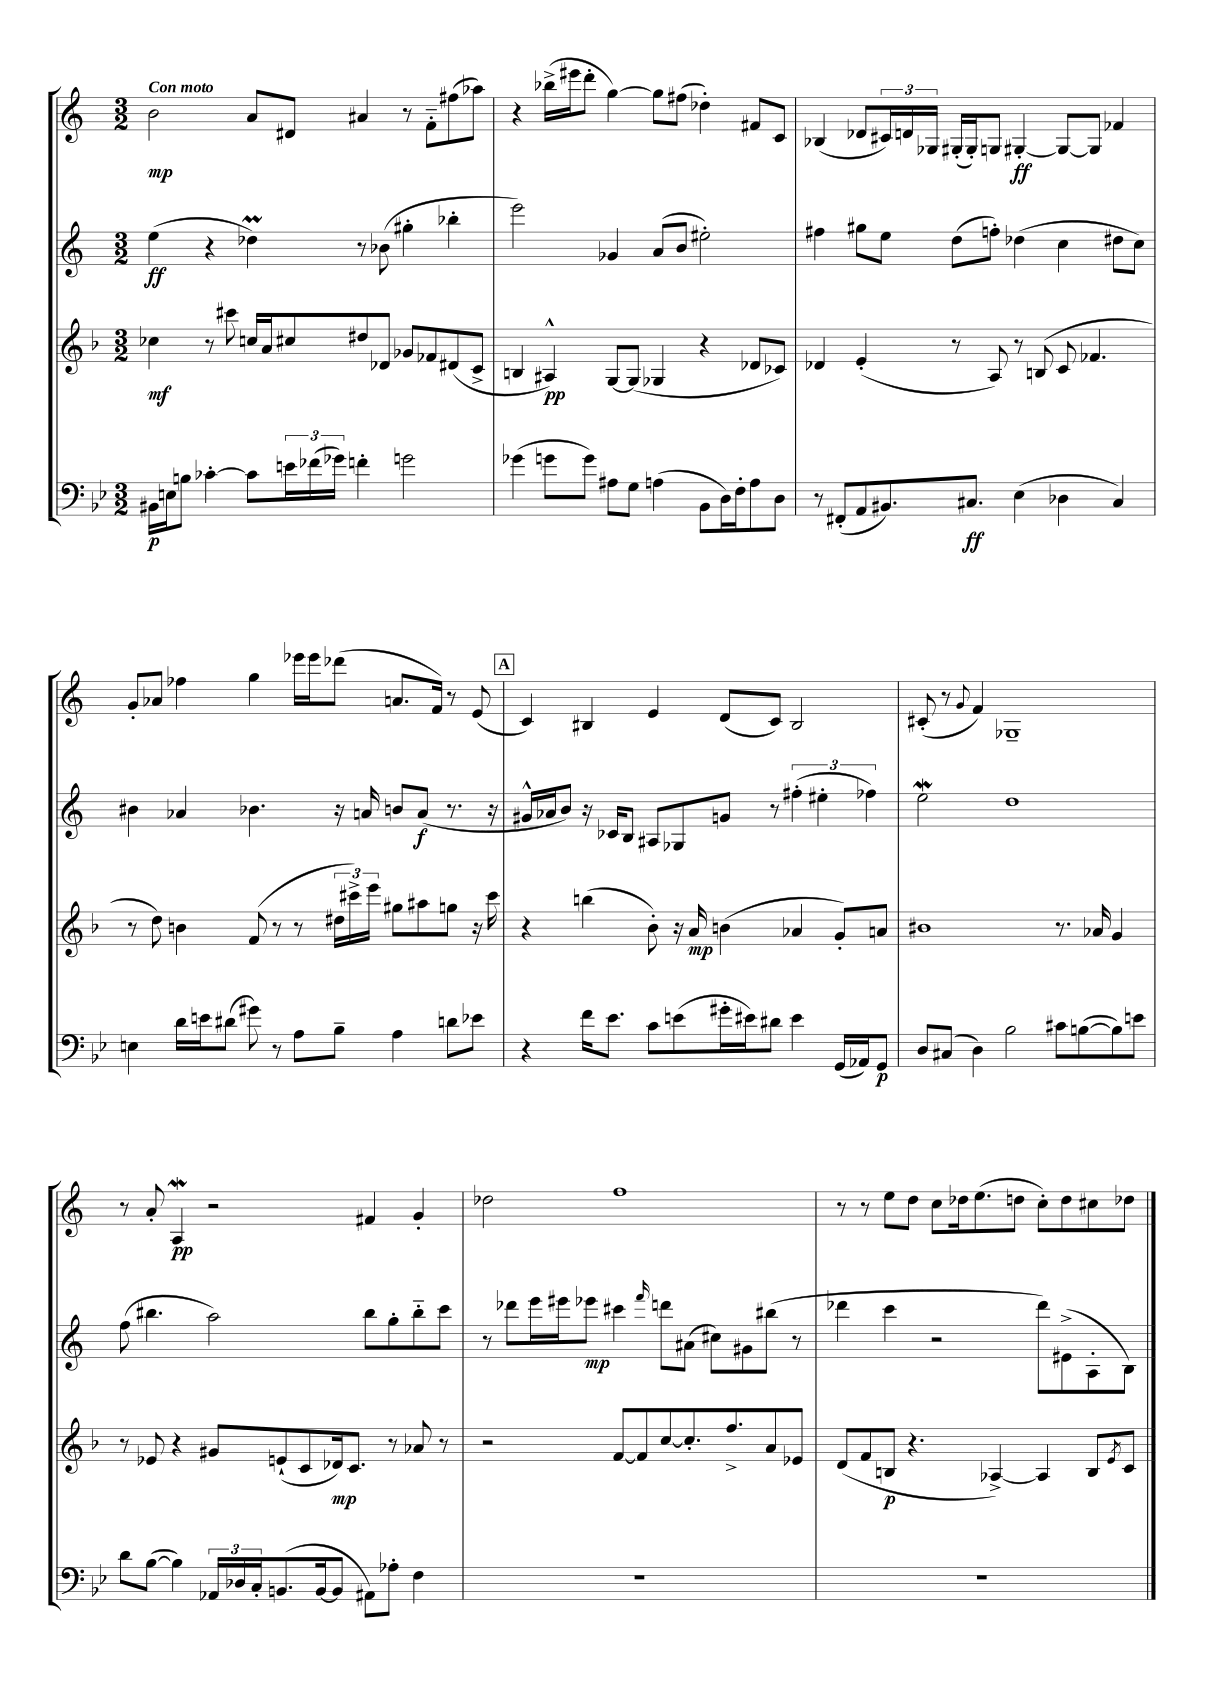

**kern	**dynam	**kern	**dynam	**kern	**dynam	**kern	**dynam
*part4	*part4	*part3	*part3	*part2	*part2	*part1	*part1
*staff4	*staff4	*staff3	*staff3	*staff2	*staff2	*staff1	*staff1
*clefF4	*	*clefG2	*	*clefG2	*	*clefG2	*
*k[b-e-]	*	*k[b-]	*	*k[]	*	*k[]	*
*M3/2	*	*M3/2	*	*M3/2	*	*M3/2	*
=1	=1	=1	=1	=1	=1	=1	=1
!	!	!	!	!	!	!LO:TX:a:B:t=Con moto	!
16BB#X\LL	p	4cc-X\	mf	(4ee\	ff	2b\	mp
16En\J	.	.	.	.	.	.	.
8Bn\J	.	.	.	.	.	.	.
[4c-X'\	.	8r	.	4r	.	.	.
.	.	8ccc#X\	.	.	.	.	.
8c-\L]	.	16ccn/LL	.	4dd-XM\)	.	8a/L	.
.	.	16a/J	.	.	.	.	.
24en\L	.	8cc#X/	.	.	.	8d#X/J	.
(24f-X\	.	.	.	.	.	.	.
24g-X\JJ)	.	.	.	.	.	.	.
4fn'\	.	8dd#X/	.	8r	.	4a#X/	.
.	.	8d-X/J	.	(8b-X\	.	.	.
2gn\	.	8g-X/L	.	4gg#X'\	.	8r	.
.	.	8f-X/	.	.	.	8f\L	.
.	.	(8d#X/	.	4bb-X'\	.	(8ff#X\	.
.	.	8c^/J	.	.	.	8aa-X\J)	.
=2	=2	=2	=2	=2	=2	=2	=2
(4g-X\	.	4Bn/	.	2eee\)	.	4r	.
8gn\L	.	4A#X^^/)	pp	.	.	(16bb-X^\LL	.
.	.	.	.	.	.	16eee#X\J	.
8g\J)	.	.	.	.	.	8ddd'\J	.
8A#X\L	.	[8G/L	.	4g-X/	.	[4gg\)	.
8G\J	.	(8G/J]	.	.	.	.	.
(4An\	.	4G-X/	.	(8a/L	.	8gg\L]	.
.	.	.	.	8b/J	.	(8ff#X\J	.
8BB-\L	.	4r	.	2ee#X'\)	.	4dd-X'\)	.
16D\L)	.	.	.	.	.	.	.
16F'\J	.	.	.	.	.	.	.
8A\	.	8d-X/L	.	.	.	8f#X/L	.
8D\J	.	8c-X/J)	.	.	.	8c/J	.
=3	=3	=3	=3	=3	=3	=3	=3
8r	.	4d-X/	.	4ff#X\	.	(4B-X/	.
(8FF#X'/L	.	.	.	.	.	.	.
8AA/	.	(4e'/	.	8gg#X\L	.	8d-X/L	.
8.BB#X/)	.	.	.	8ee\J	.	24c#X/L)	.
.	.	.	.	.	.	24dn/	.
.	.	.	.	.	.	24G-X/JJ	.
.	.	8r	.	(8dd\L	.	(16G#X'/LL	.
8.C#X/J	ff	.	.	.	.	16G#'/J)	.
.	.	8A/)	.	8ffn'\J)	.	8Gn/J	.
(4E-\	.	8r	.	(4dd-X\	.	[4G#X'/	ff
.	.	(8Bn/	.	.	.	.	.
4D-X\	.	8c/	.	4cc\	.	8G#/L_	.
.	.	4.f-X/	.	.	.	8G#/J]	.
4C#/)	.	.	.	8dd#X\L	.	4f-X/	.
.	.	.	.	8cc\J)	.	.	.
!!LO:LB:g=z
=4	=4	=4	=4	=4	=4	=4	=4
4En\	.	8r	.	4b#X\	.	8g'/L	.
.	.	8dd\)	.	.	.	8a-X/J	.
16d\LL	.	4bn\	.	4a-X/	.	4ff-X\	.
16en\J	.	.	.	.	.	.	.
(8d#X\J	.	.	.	.	.	.	.
8g#X\)	.	(8f/	.	4.b-X\	.	4gg\	.
8r	.	8r	.	.	.	.	.
8A\L	.	8r	.	.	.	16eee-X\LL	.
.	.	.	.	.	.	16eee-\J	.
8B-~\J	.	24dd#X\LL	.	16r	.	(8ddd-X\J	.
.	.	24ccc#X^\)	.	.	.	.	.
.	.	.	.	16an/	.	.	.
.	.	24eee\JJ	.	.	.	.	.
4A\	.	8gg#X\L	.	8bn/L	.	8.an/L	.
.	.	8aa#X\	.	(8a/J	f	.	.
.	.	.	.	.	.	16f/Jk)	.
8dn\L	.	8ggn\J	.	8.r	.	8r	.
8e-X\J	.	16r	.	.	.	(8e/	.
.	.	16ccc#\	.	16r	.	.	.
!!LO:REH:place=s1:t=A
=5	=5	=5	=5	=5	=5	=5	=5
4r	.	4r	.	16g#X^^/LL	.	4c/)	.
.	.	.	.	16a-X/J	.	.	.
.	.	.	.	8b/J)	.	.	.
16f\KL	.	(4bbn\	.	16r	.	4B#X/	.
8.e-\J	.	.	.	16c-X/KL	.	.	.
.	.	.	.	8B/J	.	.	.
8c\L	.	8b-'\)	.	8A#X/L	.	4e/	.
(8en\	.	16r	.	8G-X/	.	.	.
.	.	16a/	mp	.	.	.	.
16g#X'\L	.	(4bn\	.	8gn/J	.	(8d/L	.
16e#X\J)	.	.	.	.	.	.	.
8d#X\J	.	.	.	8r	.	8c/J)	.
4e#\	.	4a-X/	.	(6ff#X'\	.	2B#/	.
.	.	.	.	6ee#X'\	.	.	.
(16GG/LL	.	8g'/L)	.	.	.	.	.
16AA-X/J)	.	.	.	.	.	.	.
.	.	.	.	6ff-X\)	.	.	.
8GG/J	p	8an/J	.	.	.	.	.
=6	=6	=6	=6	=6	=6	=6	=6
8D/L	.	1b#X	.	2eeW\	.	(8c#X'/	.
(8C#X/J	.	.	.	.	.	8r	.
.	.	.	.	.	.	8qqg/	.
4D\)	.	.	.	.	.	4f/)	.
2B-\	.	.	.	1dd	.	1G-X~	.
8c#X\L	.	8.r	.	.	.	.	.
([8Bn\	.	.	.	.	.	.	.
.	.	16a-X/	.	.	.	.	.
8B\])	.	4g/	.	.	.	.	.
8en\J	.	.	.	.	.	.	.
!!LO:LB:g=z
=7	=7	=7	=7	=7	=7	=7	=7
8d\L	.	8r	.	(8ff\	.	8r	.
([8B-\J	.	8e-X/	.	4.bb#X\	.	8a'/	.
4B-\])	.	4r	.	.	.	4AW/	pp
24AA-X/LL	.	8g#X/L	.	2aa\)	.	2r	.
24D-X/	.	.	.	.	.	.	.
24C'/J	.	.	.	.	.	.	.
(8.BBn/	.	(8en`/	.	.	.	.	.
.	.	8c/	.	.	.	.	.
[16BB/k	.	.	.	.	.	.	.
8BB/J]	.	16d-X/k)	mp	.	.	.	.
.	.	8.c/J	.	.	.	.	.
8AA#X\L)	.	.	.	8bb#\L	.	4f#X/	.
8A-X'\J	.	8r	.	8gg'\	.	.	.
4F\	.	8a-X/	.	8bb#\	.	4g'/	.
.	.	8r	.	8ccc\J	.	.	.
=8	=8	=8	=8	=8	=8	=8	=8
1.r	.	2r	.	8r	.	2dd-X\	.
.	.	.	.	8ddd-X\L	.	.	.
.	.	.	.	16eee\L	.	.	.
.	.	.	.	16eee#X\J	.	.	.
.	.	.	.	8eee-X\J	mp	.	.
.	.	[8f/L	.	4ccc#X\	.	1ff	.
.	.	8f/]	.	.	.	.	.
.	.	.	.	16qqfff/	.	.	.
.	.	[8cc/	.	8dddn\L	.	.	.
.	.	8.cc'/]	.	(8a#X\J	.	.	.
.	.	.	.	8cc#X\L)	.	.	.
.	.	8.ff^/	.	.	.	.	.
.	.	.	.	8g#X\	.	.	.
.	.	8a/	.	(8bb#X\J	.	.	.
.	.	8e-X/J	.	8r	.	.	.
=9	=9	=9	=9	=9	=9	=9	=9
1.r	.	(8d/L	.	4ddd-X\	.	8r	.
.	.	8f/	.	.	.	8r	.
.	.	8Bn/J	p	4ccc\	.	8ee\L	.
.	.	4.r	.	.	.	8dd\J	.
.	.	.	.	2r	.	8cc\L	.
.	.	.	.	.	.	16dd-X\k	.
.	.	.	.	.	.	(8.ee\	.
.	.	[4A-X^/)	.	.	.	.	.
.	.	.	.	.	.	8ddn\J	.
.	.	4A-/]	.	8ddd-\L)	.	8cc'\L)	.
.	.	.	.	(8e#X^\	.	8dd\	.
.	.	8B/L	.	8A'\	.	8cc#X\	.
.	.	8qe/	.	.	.	.	.
.	.	8c/J	.	8B\J)	.	8dd-X\J	.
==	==	==	==	==	==	==	==
*-	*-	*-	*-	*-	*-	*-	*-
